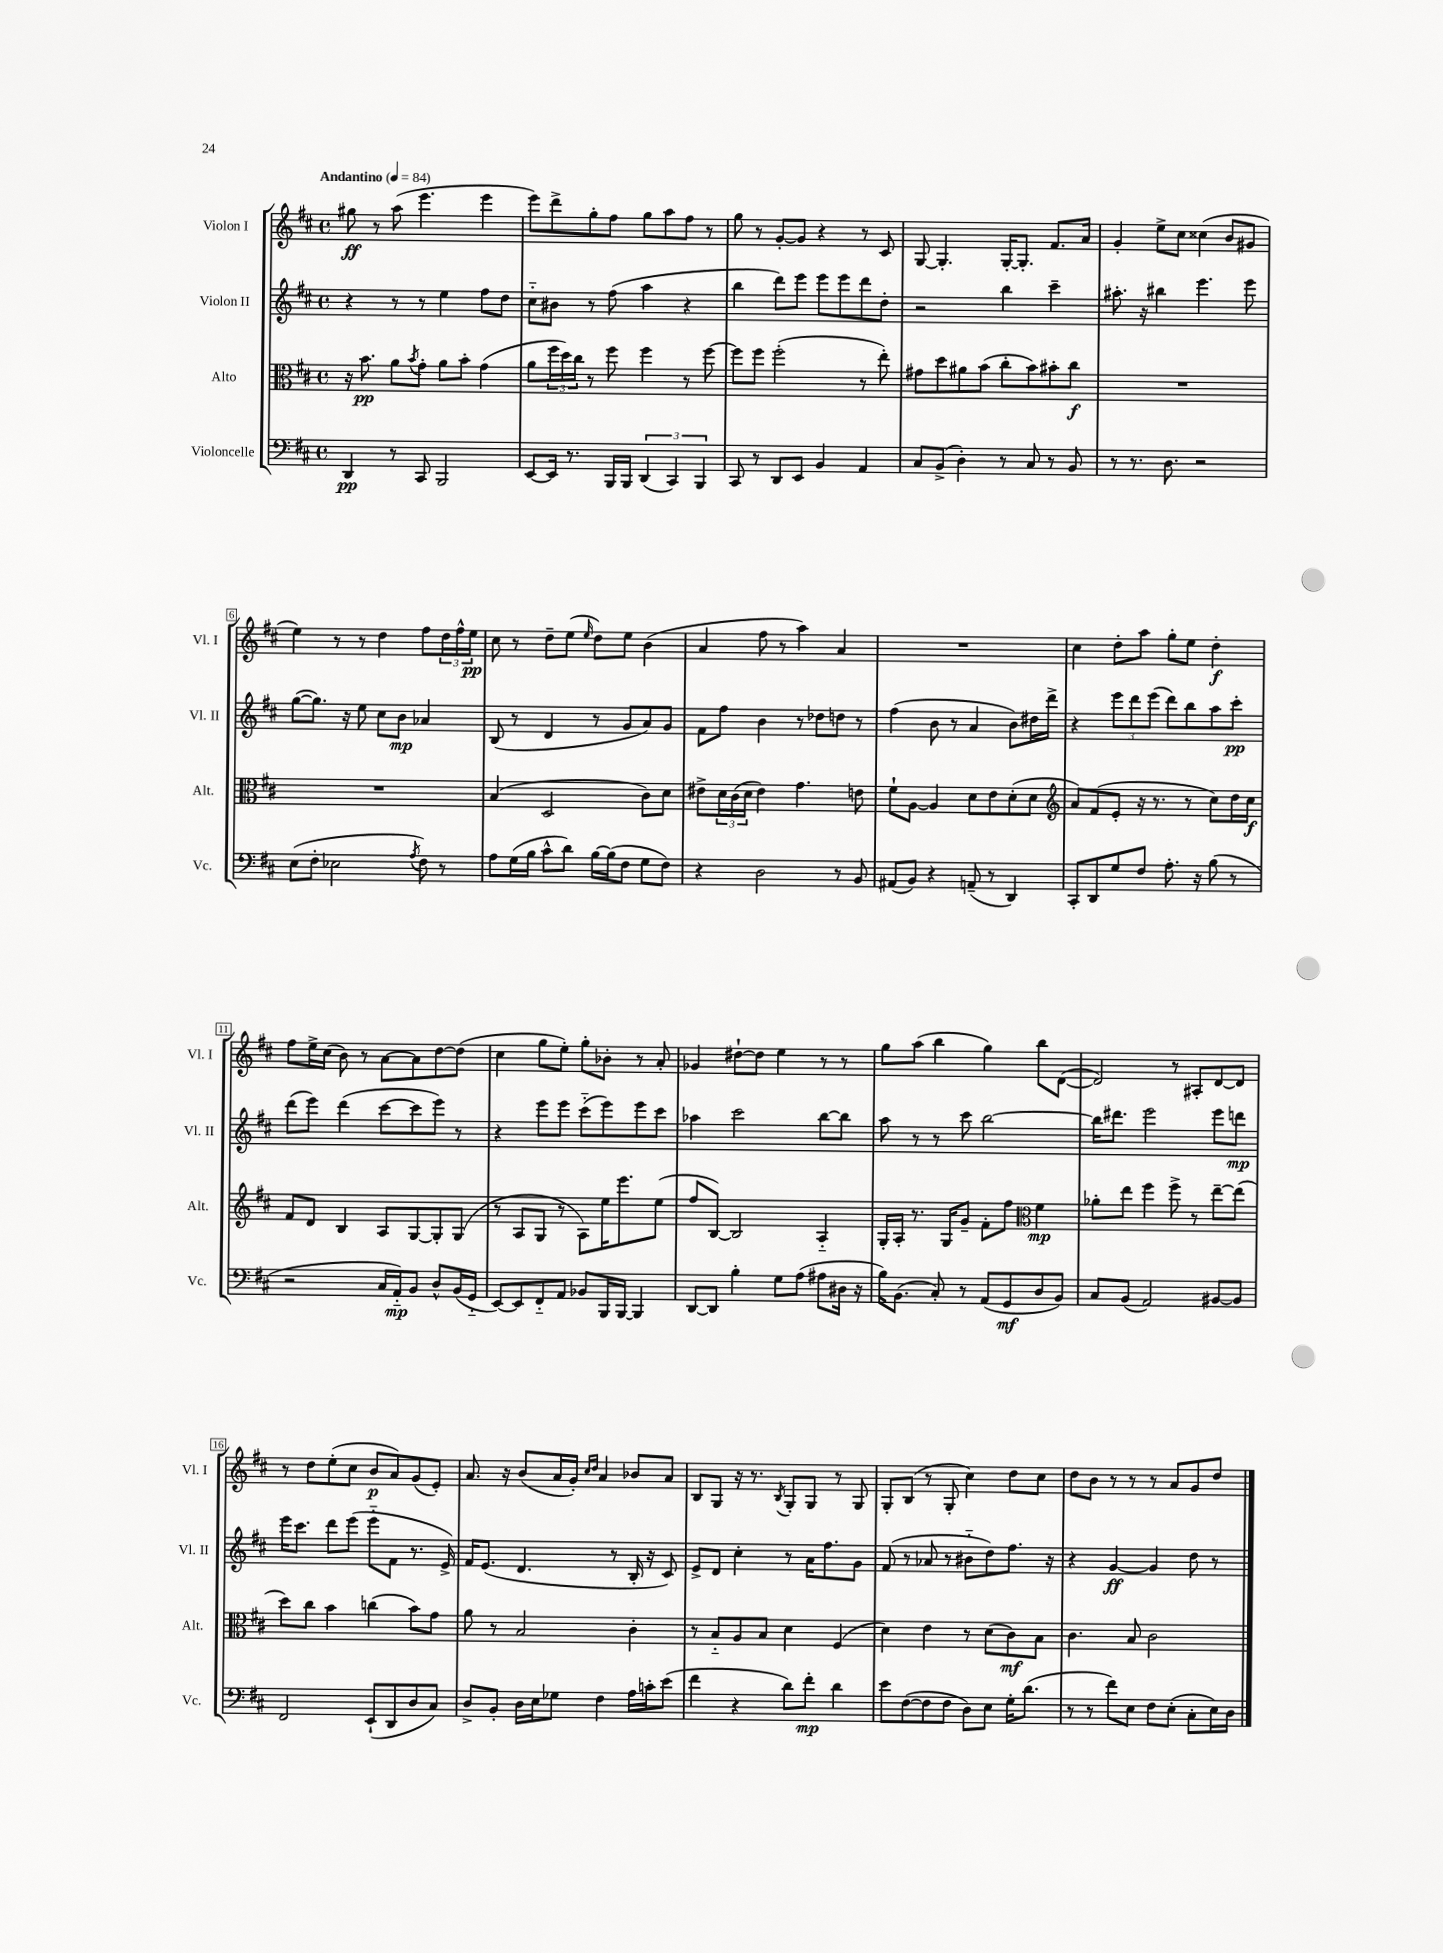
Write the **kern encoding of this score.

**kern	**dynam	**kern	**dynam	**kern	**dynam	**kern	**dynam
*part4	*part4	*part3	*part3	*part2	*part2	*part1	*part1
*staff4	*staff4	*staff3	*staff3	*staff2	*staff2	*staff1	*staff1
*I"Violoncelle	*	*I"Alto	*	*I"Violon II	*	*I"Violon I	*
*I'Vc.	*	*I'Alt.	*	*I'Vl. II	*	*I'Vl. I	*
*clefF4	*	*clefC3	*	*clefG2	*	*clefG2	*
*k[f#c#]	*	*k[f#c#]	*	*k[f#c#]	*	*k[f#c#]	*
*M4/4	*	*M4/4	*	*M4/4	*	*M4/4	*
*met(c)	*	*met(c)	*	*met(c)	*	*met(c)	*
*MM84	*	*MM84	*	*MM84	*	*MM84	*
=1	=1	=1	=1	=1	=1	=1	=1
!	!	!	!	!	!	!LO:TX:a:B:t=Andantino	!
4DD/	pp	16r	.	4r	.	8gg#X\	ff
.	.	8.b\	pp	.	.	.	.
.	.	.	.	.	.	8r	.
8r	.	8a\L	.	8r	.	(8aa\	.
.	.	8qb/	.	.	.	.	.
8CC#/	.	8g'\J	.	8r	.	4.eee\	.
2BBB/	.	8a\L	.	4ee\	.	.	.
.	.	8b'\J	.	.	.	.	.
.	.	(4g\	.	8ff#\L	.	4eee\	.
.	.	.	.	8dd\J	.	.	.
=2	=2	=2	=2	=2	=2	=2	=2
[8EE/L	.	8a\L	.	8cc#\L	.	8eee\L)	.
16EE/Jk]	.	24ff#\L	.	8b#X\J	.	8ddd^\	.
.	.	24dd\)	.	.	.	.	.
8.r	.	.	.	.	.	.	.
.	.	24cc#\JJ	.	.	.	.	.
.	.	8r	.	8r	.	8gg'\	.
16BBB/LL	.	8ff#\	.	(8ff#\	.	8ff#\J	.
16BBB/JJ	.	.	.	.	.	.	.
(6DD/	.	4ff#\	.	4aa\	.	8gg\L	.
.	.	.	.	.	.	8aa\	.
6CC#/)	.	.	.	.	.	.	.
.	.	8r	.	4r	.	8ff#\J	.
6BBB/	.	.	.	.	.	.	.
.	.	[8ff#\	.	.	.	8r	.
=3	=3	=3	=3	=3	=3	=3	=3
8CC#/	.	8ff#\L]	.	4bb\	.	8gg\	.
8r	.	8ff#\J	.	.	.	8r	.
8DD/L	.	(2ff#'\	.	8ddd\L)	.	[8g'/L	.
8EE/J	.	.	.	8eee\J	.	8g/J]	.
4BB/	.	.	.	8eee\L	.	4r	.
.	.	.	.	8eee\	.	.	.
4AA/	.	8r	.	8ddd\	.	8r	.
.	.	8ee'\)	.	8dd'\J	.	8c#/	.
=4	=4	=4	=4	=4	=4	=4	=4
8C#/L	.	8g#X\L	.	2r	.	[8G/	.
(8BB^/J	.	8dd\	.	.	.	4.G'/]	.
4D'\)	.	8a#X\	.	.	.	.	.
.	.	(8b\J	.	.	.	.	.
8r	.	8cc#'\L	.	4bb\	.	[16G'/KL	.
.	.	.	.	.	.	8.G'/J]	.
8C#/	.	8b\)	.	.	.	.	.
8r	.	8b#X'\	.	4ccc#~\	.	8.f#/L	.
8BB/	.	8cc#\J	f	.	.	.	.
.	.	.	.	.	.	16a/Jk	.
=5	=5	=5	=5	=5	=5	=5	=5
8r	.	1r	.	8.aa#X'\	.	4g'/	.
8.r	.	.	.	.	.	.	.
.	.	.	.	16r	.	.	.
.	.	.	.	4bb#X\	.	8ee^\L	.
8.D\	.	.	.	.	.	.	.
.	.	.	.	.	.	8cc#\J	.
2r	.	.	.	4.eee\	.	(4cc##X\	.
.	.	.	.	.	.	8b/L	.
.	.	.	.	8eee\	.	8g#X/J	.
!!LO:LB:g=z
=6	=6	=6	=6	=6	=6	=6	=6
(8E\L	.	1r	.	([8gg\L	.	4ee\)	.
8F#'\J	.	.	.	8.gg\J])	.	.	.
2E-X\	.	.	.	.	.	8r	.
.	.	.	.	16r	.	.	.
.	.	.	.	8ee\	.	8r	.
.	.	.	.	8cc#\L	.	4dd\	.
.	.	.	.	8b\J	mp	.	.
8qA/	.	.	.	.	.	.	.
8F#\)	.	.	.	4a-X/	.	8ff#\L	.
8r	.	.	.	.	.	24dd\L	.
.	.	.	.	.	.	24ff#^^\	.
.	.	.	.	.	.	24ee\JJ	pp
=7	=7	=7	=7	=7	=7	=7	=7
8A\L	.	(4B/	.	(8B/	.	8cc#\	.
(16G\L	.	.	.	8r	.	8r	.
16B\JJ	.	.	.	.	.	.	.
8c#^^\L	.	2D/	.	4d/	.	8dd~\L	.
8d\J)	.	.	.	.	.	(8ee\J	.
.	.	.	.	.	.	16qqee/	.
[16B\LL	.	.	.	8r	.	8dd\L)	.
(16B\J]	.	.	.	.	.	.	.
8F#\J	.	.	.	8g/L	.	8ee\J	.
8G\L	.	8c#\L)	.	8a/)	.	(4b\	.
8F#\J)	.	8d\J	.	8g/J	.	.	.
=8	=8	=8	=8	=8	=8	=8	=8
4r	.	8e#X^\L	.	8f#\L	.	4a/	.
.	.	24d\L	.	8ff#\J	.	.	.
.	.	(24c#\	.	.	.	.	.
.	.	24d\JJ	.	.	.	.	.
2D\	.	4e#\)	.	4b\	.	8ff#\	.
.	.	.	.	.	.	8r	.
.	.	4.g\	.	8r	.	4aa\)	.
.	.	.	.	8dd-X\L	.	.	.
8r	.	.	.	8ddn\J	.	4a/	.
8BB/	.	8en\	.	8r	.	.	.
=9	=9	=9	=9	=9	=9	=9	=9
(8AA#X/L	.	8f#`\L	.	(4ff#\	.	1r	.
8BB/J)	.	[8A\J	.	.	.	.	.
4r	.	4A/]	.	8b\	.	.	.
.	.	.	.	8r	.	.	.
(8AAn~/	.	8d\L	.	4a/	.	.	.
8r	.	8e\	.	.	.	.	.
4DD/)	.	(8d'\	.	8b\L)	.	.	.
.	.	8d\J	.	16dd#X\L	.	.	.
.	.	.	.	16ddd^\JJ	.	.	.
=10	=10	=10	=10	=10	=10	=10	=10
*	*	*clefG2	*	*	*	*	*
8CC#'/L	.	8a/L)	.	4r	.	4cc#\	.
8DD/	.	(8f#/	.	.	.	.	.
8G/	.	8e'/J	.	12eee\L	.	8dd'\L	.
.	.	.	.	12ddd\	.	.	.
8F#/J	.	16r	.	.	.	8aa\J	.
.	.	.	.	(12eee\J	.	.	.
.	.	8.r	.	.	.	.	.
8.A'\	.	.	.	8ddd\L)	.	8gg'\L	.
.	.	8r	.	8bb\	.	8ee\J	.
16r	.	.	.	.	.	.	.
(8B\	.	8cc#\L)	.	8aa\	.	4dd'\	f
8r	.	16dd\L	.	8ccc#'\J	pp	.	.
.	.	16cc#\JJ	f	.	.	.	.
!!LO:LB:g=z
=11	=11	=11	=11	=11	=11	=11	=11
2r	.	8f#/L	.	(8ddd\L	.	8ff#\L	.
.	.	8d/J	.	8eee\J)	.	16ee^\L	.
.	.	.	.	.	.	(16cc#\JJ	.
.	.	4B/	.	(4ddd\	.	8b\)	.
.	.	.	.	.	.	8r	.
16C#/LL	.	8A/L	.	[8ccc#\L	.	[8a\L	.
16AA/J)	mp	.	.	.	.	.	.
8BB/J	.	[8G/	.	8ccc#\]	.	8a\]	.
8D^^/L	.	8G'/]	.	8eee\J)	.	[8dd\	.
(16BB/L	.	(8G/J	.	8r	.	(8dd\J]	.
16GG/JJ	.	.	.	.	.	.	.
=12	=12	=12	=12	=12	=12	=12	=12
[8EE/L)	.	8r	.	4r	.	4cc#\	.
8EE/]	.	8A/L	.	.	.	.	.
8FF#/	.	8G/J	.	8eee\L	.	8gg\L	.
8AA/J	.	8r	.	8eee\J	.	8ee'\J)	.
8BB-X/L	.	8A\L)	.	(8ccc#\L	.	8gg'\L	.
16BBB/L	.	16ee\K	.	8eee\)	.	8b-X'\J	.
[16BBB/JJ	.	8.eee\	.	.	.	.	.
4BBB/]	.	.	.	8eee\	.	8r	.
.	.	(8ee\J	.	8ccc#\J	.	8a'/	.
=13	=13	=13	=13	=13	=13	=13	=13
[8DD/L	.	8ff#/L	.	4aa-X\	.	4g-X/	.
8DD/J]	.	[8B/J)	.	.	.	.	.
4B'\	.	2B/]	.	2ccc#\	.	[8dd#X`\L	.
.	.	.	.	.	.	8dd#\J]	.
8G\L	.	.	.	.	.	4ee\	.
(8A\J	.	.	.	.	.	.	.
8A#X\L	.	4A/	.	[8bb\L	.	8r	.
16D#X\Jk	.	.	.	8bb\J]	.	8r	.
16r	.	.	.	.	.	.	.
=14	=14	=14	=14	=14	=14	=14	=14
16B\KL)	.	16G'/LL	.	8aa\	.	8gg\L	.
(8.BB\J	.	16A'/JJ	.	.	.	.	.
.	.	8.r	.	8r	.	(8aa\J	.
8C#'/)	.	.	.	8r	.	4bb\	.
.	.	16G/KL	.	.	.	.	.
8r	.	8g~/J	.	8ccc#\	.	.	.
(8AA/L	.	8f#'\L	.	[2bb\	.	4gg\)	.
8GG/	mf	8ff#\J	.	.	.	.	.
*	*	*clefC3	*	*	*	*	*
8D/	.	4f#\	mp	.	.	8bb\L	.
8BB/J)	.	.	.	.	.	([8d\J	.
=15	=15	=15	=15	=15	=15	=15	=15
8C#/L	.	8a-X'\L	.	16bb\KL]	.	2d/])	.
.	.	.	.	8.ddd#X\J	.	.	.
(8BB/J	.	8ee\J	.	.	.	.	.
2AA/)	.	4ff#\	.	2eee\	.	.	.
.	.	8ff#^\	.	.	.	8r	.
.	.	8r	.	.	.	8A#X'/L	.
[8BB#X/L	.	[8ee~\L	.	8eee\L	.	[8d/	.
8BB#/J]	.	(8ee\J]	.	8dddn\J	mp	8d/J]	.
!!LO:LB:g=z
=16	=16	=16	=16	=16	=16	=16	=16
2FF#/	.	8dd\L)	.	16eee\KL	.	8r	.
.	.	.	.	8.ccc#\J	.	.	.
.	.	8cc#\J	.	.	.	8dd\L	.
.	.	4b\	.	8ddd\L	.	(8ee'\	.
.	.	.	.	(8eee\J	.	8cc#\J	.
(8EE`/L	.	(4ccn\	.	8eee\L	.	8b/L	p
8DD/	.	.	.	8f#\J	.	8a/)	.
8D/	.	8b\L)	.	8.r	.	(8g/	.
8C#/J)	.	8g\J	.	.	.	8e'/J)	.
.	.	.	.	16e^/)	.	.	.
=17	=17	=17	=17	=17	=17	=17	=17
8D^/L	.	8a\	.	16f#/KL	.	8.a/	.
.	.	.	.	(8.e/J	.	.	.
8BB'/J	.	8r	.	.	.	.	.
.	.	.	.	.	.	16r	.
16D\LL	.	2B/	.	4.d/	.	(8b/L	.
16E\J	.	.	.	.	.	.	.
8G-X\J	.	.	.	.	.	16a/L	.
.	.	.	.	.	.	16g'/JJ)	.
.	.	.	.	.	.	16qqcc#/LL	.
.	.	.	.	.	.	16qqdd/JJ	.
4F#\	.	.	.	.	.	4a/	.
.	.	.	.	8r	.	.	.
16A\LL	.	4c#'\	.	16B'/	.	8b-X/L	.
16cn'\J	.	.	.	16r	.	.	.
(8e\J	.	.	.	8c#/)	.	8a/J	.
=18	=18	=18	=18	=18	=18	=18	=18
4f#\	.	8r	.	8e^/L	.	8B/L	.
.	.	8B/L	.	8d/J	.	8G/J	.
4r	.	8A/	.	4cc#'\	.	16r	.
.	.	.	.	.	.	8.r	.
.	.	8B/J	.	.	.	.	.
.	.	.	.	.	.	8qB/	.
8d\L)	.	4d\	.	8r	.	8G'/L	.
8f#'\J	mp	.	.	16a\KL	.	8G/J	.
.	.	.	.	8.ff#\	.	.	.
4d\	.	(4F#/	.	.	.	8r	.
.	.	.	.	8g\J	.	8G/	.
=19	=19	=19	=19	=19	=19	=19	=19
8e\L	.	4d\)	.	(8f#/	.	8G'/L	.
([8F#\	.	.	.	8r	.	(8B/J	.
8F#\]	.	4e\	.	8a-X/	.	8r	.
8F#\J	.	.	.	8r	.	8G'/	.
8D\L)	.	8r	.	8b#X\L	.	4cc#\)	.
8E\J	.	(8d\L	.	8dd\)	.	.	.
16G'\KL	.	8c#\)	mf	8.ff#\J	.	8dd\L	.
(8.d\J	.	.	.	.	.	.	.
.	.	8B\J	.	.	.	8cc#\J	.
.	.	.	.	16r	.	.	.
=20	=20	=20	=20	=20	=20	=20	=20
8r	.	4.c#\	.	4r	.	8dd\L	.
8r	.	.	.	.	.	8b\J	.
8f#\L)	.	.	.	[4g/	ff	8r	.
8E\J	.	8B/	.	.	.	8r	.
8F#\L	.	2c#\	.	4g/]	.	8r	.
(8E'\J	.	.	.	.	.	8a/L	.
8C#'\L	.	.	.	8dd\	.	8g/	.
16E\L)	.	.	.	8r	.	8dd/J	.
16D\JJ	.	.	.	.	.	.	.
==	==	==	==	==	==	==	==
*-	*-	*-	*-	*-	*-	*-	*-
